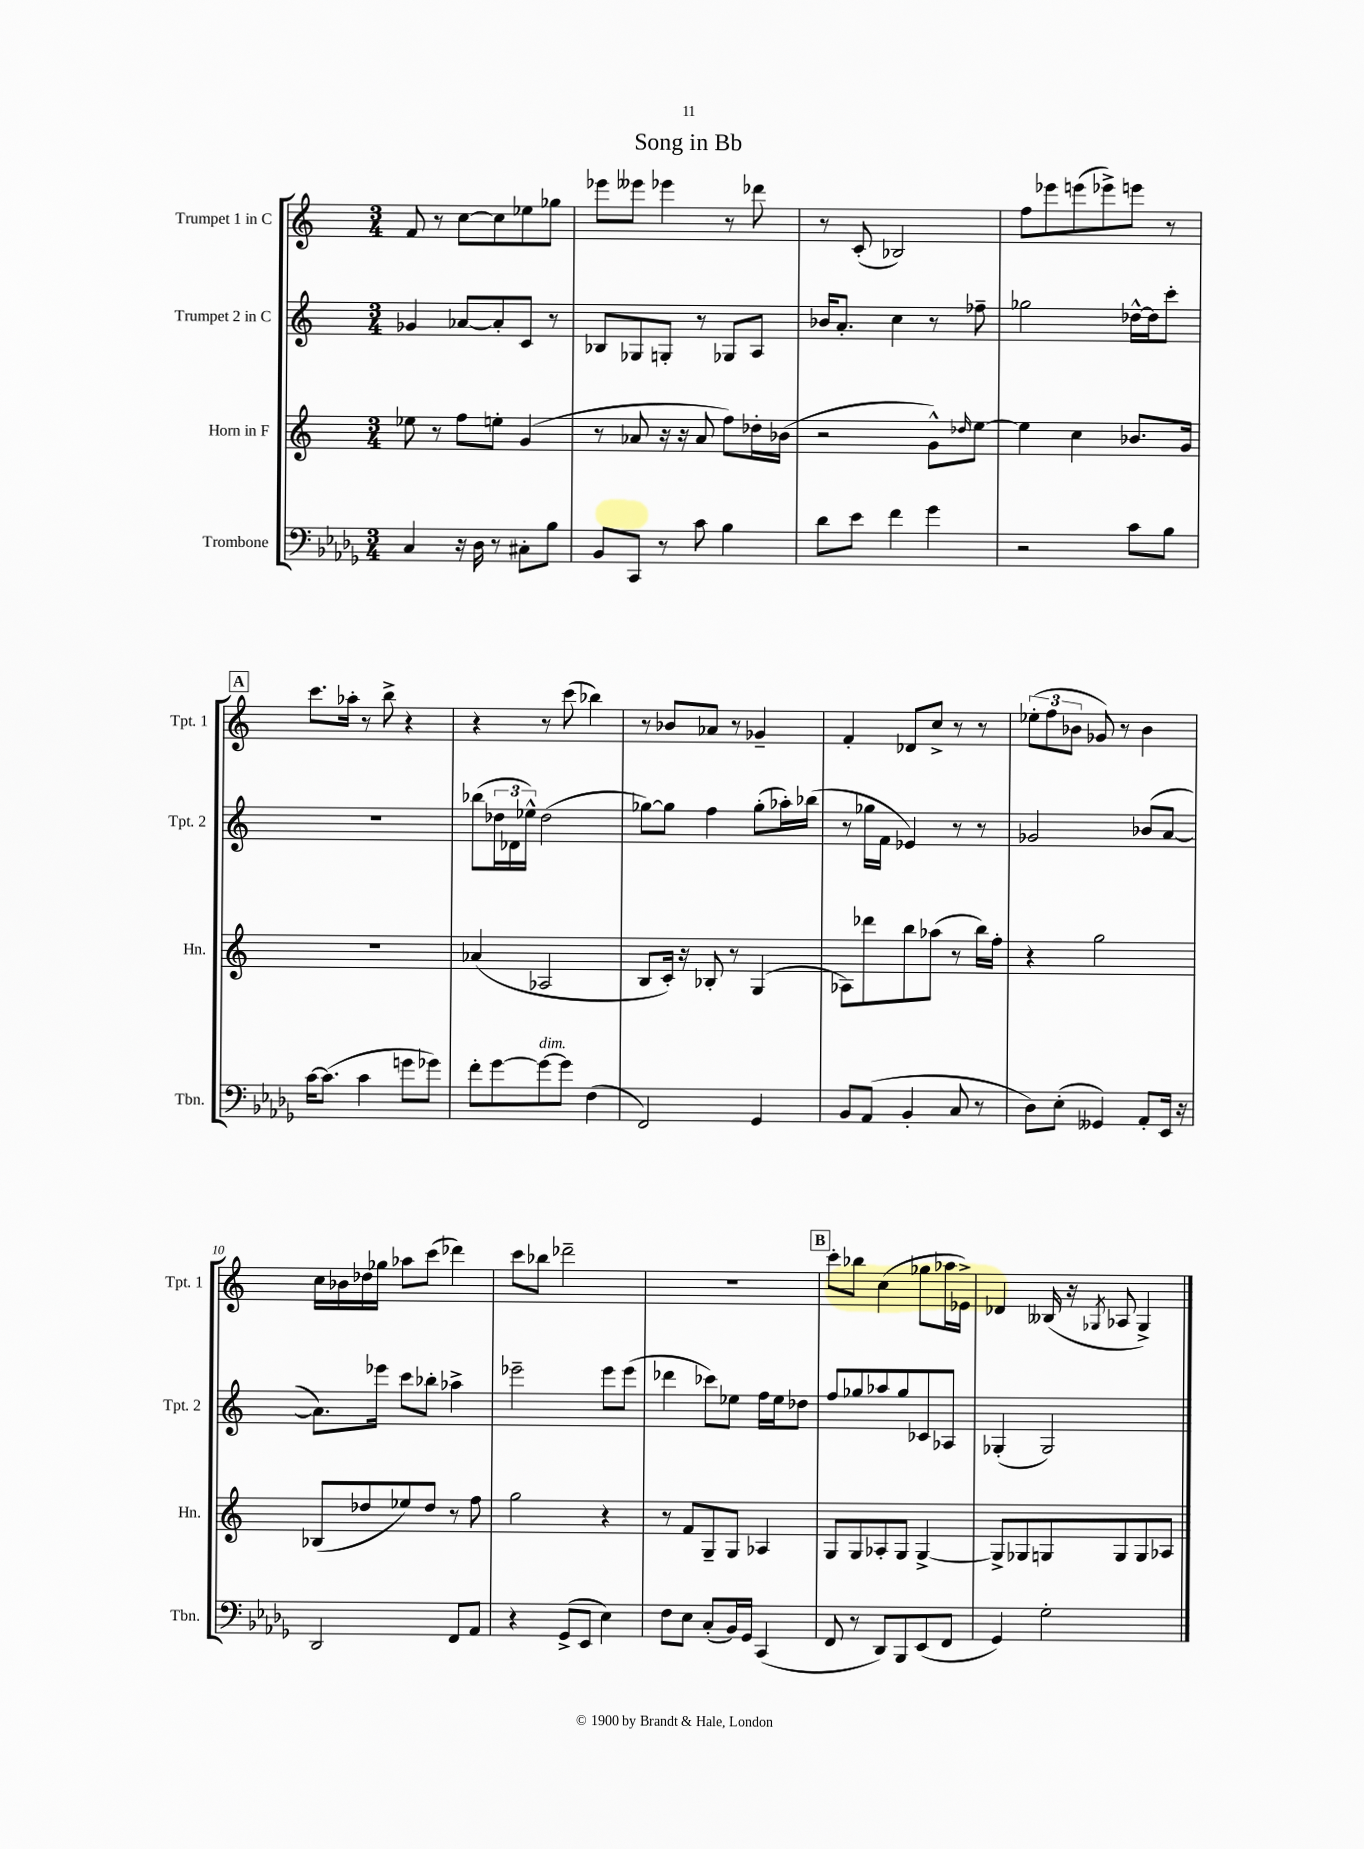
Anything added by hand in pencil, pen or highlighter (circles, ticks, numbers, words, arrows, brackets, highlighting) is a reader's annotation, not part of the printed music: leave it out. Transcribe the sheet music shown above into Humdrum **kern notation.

**kern	**kern	**kern	**kern
*staff4	*staff3	*staff2	*staff1
*clefF4	*clefG2	*clefG2	*clefG2
*k[b-e-a-d-g-]	*k[]	*k[]	*k[]
*M3/4	*M3/4	*M3/4	*M3/4
4C	8ee-	4g-	8f
.	8r	.	8r
16r	8ff	[8a-	[8cc
16D-	.	.	.
8r	8ee'	8a-']	8cc]
8C#'	(4g	8c	8ee-
8B-	.	8r	8gg-
=	=	=	=
8BB-	8r	8B-	8eee-
8CC	8a-	8G-	8eee--
8r	16r	8G'	4eee-
.	16r	.	.
8c	8a-	8r	.
4B-	8ff)	8G-	8r
.	16dd-'	8A	8ddd-
.	(16b-	.	.
=	=	=	=
8d-	2r	16b-	8r
.	.	8.a'	.
8e-	.	.	(8c'
4f	.	4cc	2B-)
4g-	8g^^)	8r	.
.	16qqdd-	.	.
.	[8ee	8ff-~	.
=	=	=	=
2r	4ee]	2gg-	8ff
.	.	.	8eee-
.	4cc	.	(8eee
.	.	.	8eee-^)
8c	8.b-	[16dd-^^	8eee
.	.	16dd-]	.
8B-	.	8ccc'	8r
.	16g	.	.
=	=	=	=
[16c	2.r	2.r	8.ccc
(8.c]	.	.	.
.	.	.	16aa-'
4c	.	.	8r
.	.	.	8bb^
8g	.	.	4r
8g-)	.	.	.
=	=	=	=
8f'	(4a-	(8bb-	4r
[8g-	.	24dd-	.
.	.	24d-	.
.	.	24ee-^^)	.
8g-_	2A-	(2dd-	8r
8g-]	.	.	(8ccc
(4F	.	.	4bb-)
=	=	=	=
2FF)	8B	[8gg-)	8r
.	16c')	8gg-]	8b-
.	16r	.	.
.	8B-'	4ff	8a-
.	8r	.	8r
4GG-	(4G	(8gg-'	4g-~
.	.	16aa-')	.
.	.	(16bb-	.
=	=	=	=
8BB-	8A-)	8r	4f'
(8AA-	8ddd-	16gg-	.
.	.	16f	.
4BB-'	8bb	4e-)	8d-
.	(8aa-	.	8cc^
8C	8r	8r	8r
8r	16bb)	8r	8r
.	16ff'	.	.
=	=	=	=
8D-)	4r	2g-	(12ee-'
.	.	.	12ff
(8E-'	.	.	.
.	.	.	12b-
4GG--)	2gg	.	8g-)
.	.	.	8r
8AA-'	.	(8b-	4b-
16EE-	.	[8a	.
16r	.	.	.
=	=	=	=
2DD-	(8B-	8.a])	16cc
.	.	.	16b-
.	8dd-	.	16dd-
.	.	16eee-	16gg-
.	8ee-)	8ccc	8aa-
.	8dd-	8bb-'	(8ccc
8FF	8r	4aa-^	4ddd-)
8AA-	8ff	.	.
=	=	=	=
4r	2gg	2eee-~	8ccc
.	.	.	8bb-
(8GG-^	.	.	2ddd-~
8EE-	.	.	.
4E-)	4r	8eee-	.
.	.	(8eee-	.
=	=	=	=
8F	8r	4ddd-	2.r
8E-	8f	.	.
(8C'	8G~	8ccc-)	.
16BB-)	8G	8ee-	.
16GG-	.	.	.
(4CC	4A-	16ff	.
.	.	16ee-	.
.	.	8dd-	.
=	=	=	=
8FF	8G	8ff	8ccc'
8r	8G	8gg-	8bb-
8DD-)	8A-'	8aa-	(4cc
8BBB-	8G	8gg-	.
(8EE-	[4G^	8c-	8gg-
8FF	.	8A-	16aa-
.	.	.	16e-^)
=	=	=	=
4GG-)	8G^]	(4G-'	4d-
.	8G-	.	.
2G-'	8G	2G-)	(16B--
.	.	.	16r
.	.	.	8qG-
.	8G	.	8A-
.	8G	.	4G-^)
.	8A-	.	.
==	==	==	==
*-	*-	*-	*-
